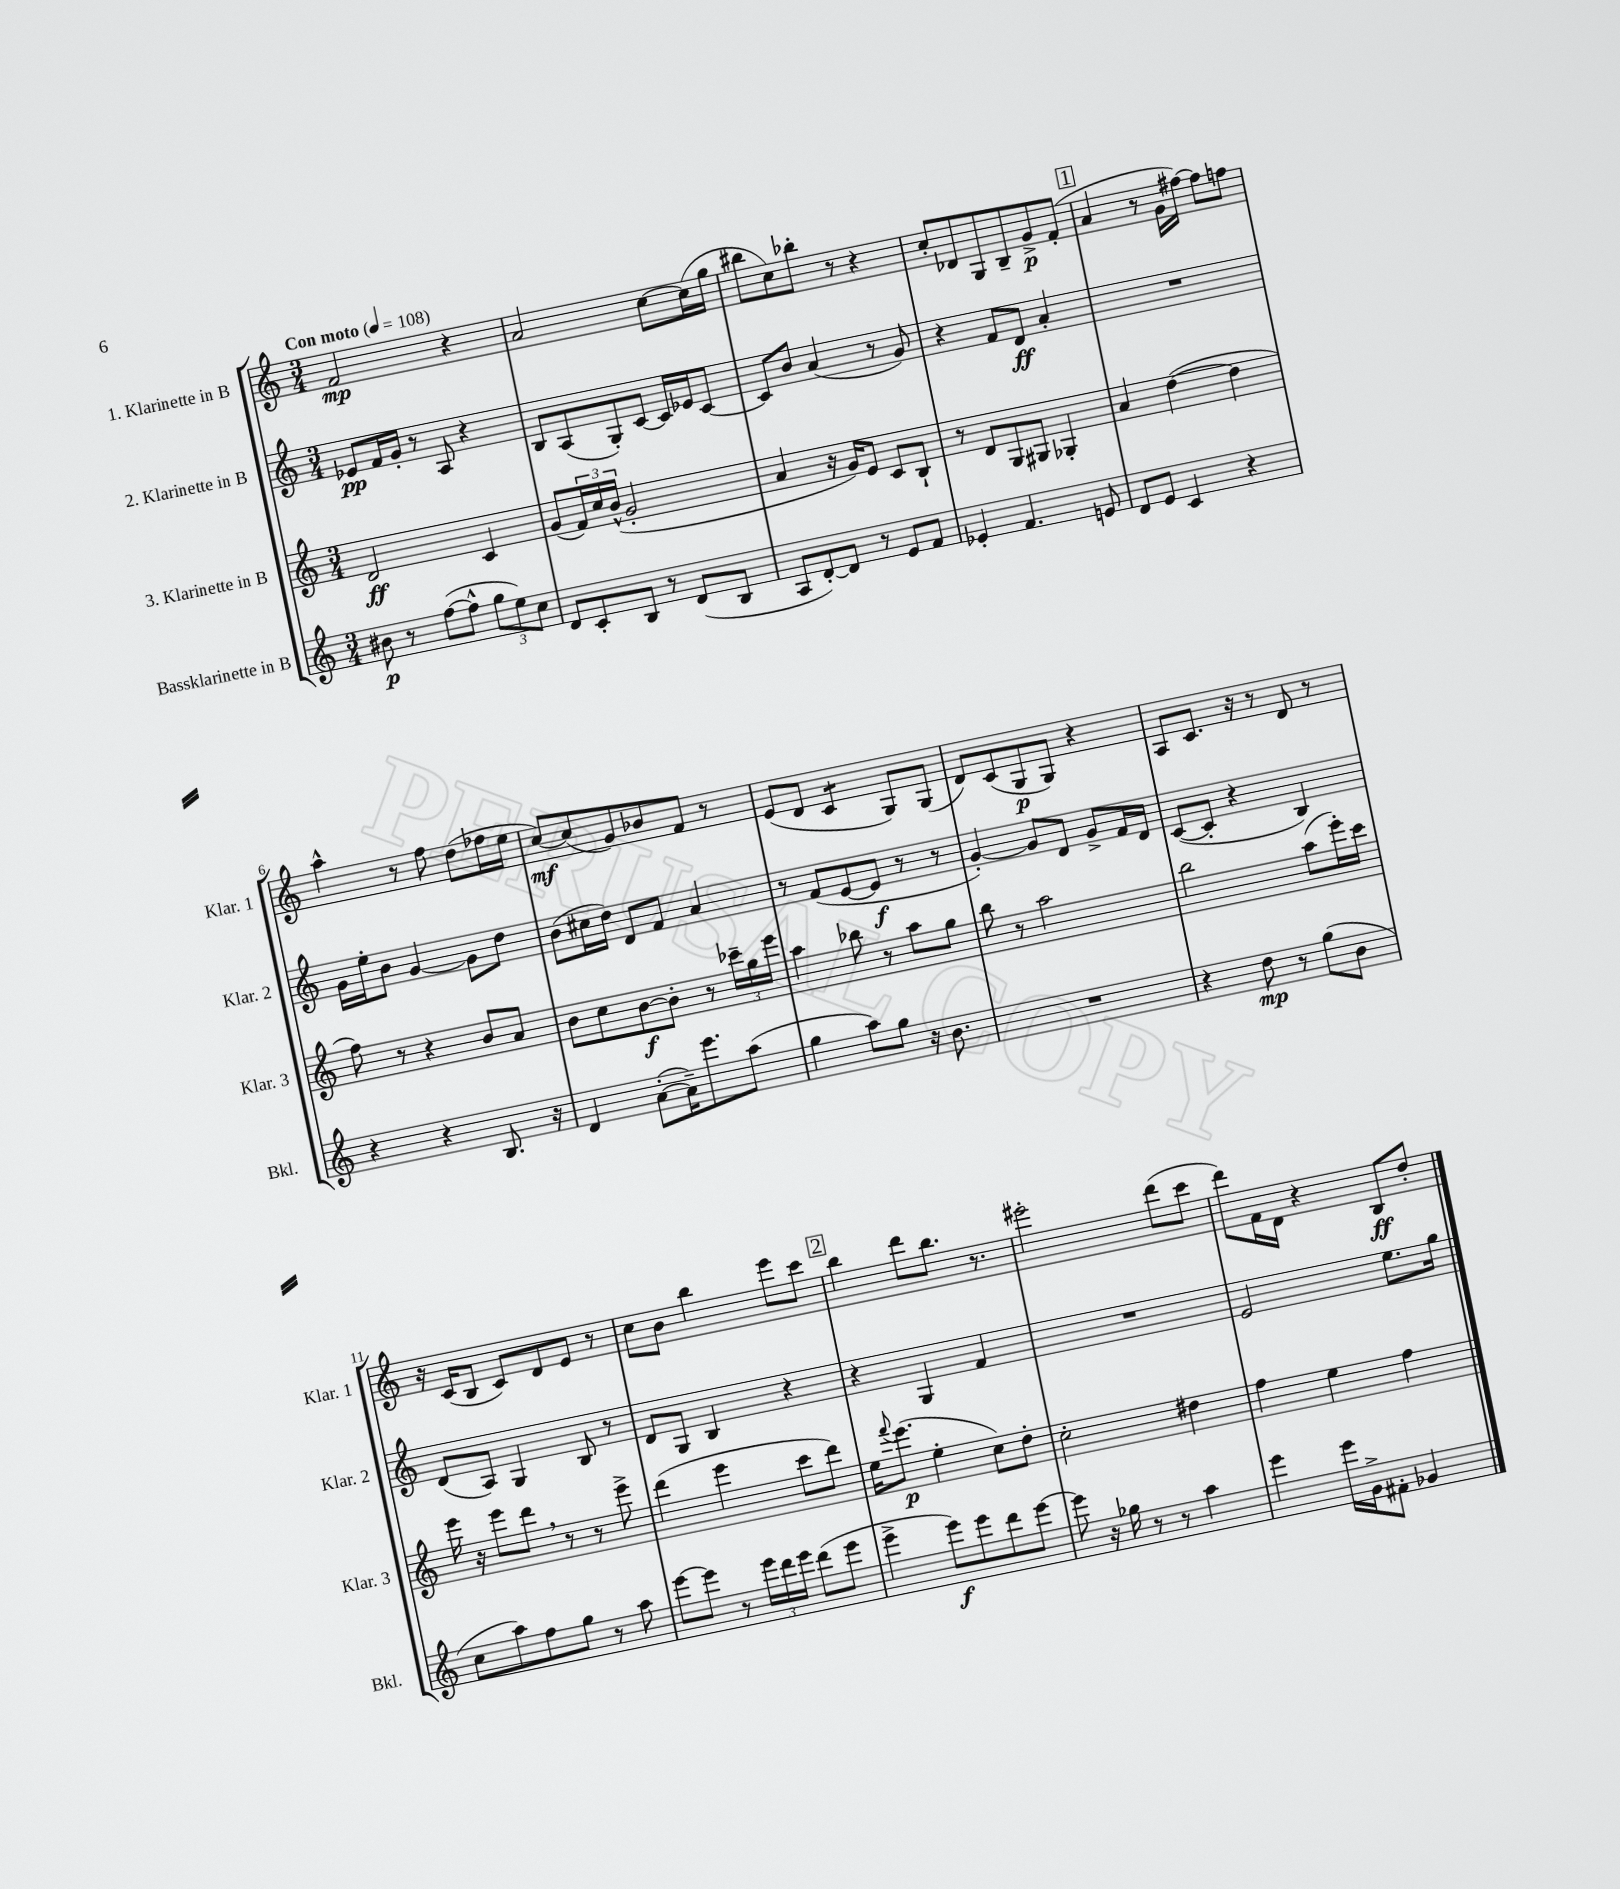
<<
\new StaffGroup <<
\new Staff = "s0" \with { instrumentName = "1. Klarinette in B" shortInstrumentName = "Klar. 1" } {
    \clef treble \key c \major \numericTimeSignature \time 3/4 \tempo "Con moto" 4 = 108
    f'2\mp r4 |
    a'2 c''8~ c''16( g''16 |
    bis''8 c''8) bes''8-. r8 r4 |
    c''8-. des'8 g8 b8-- g'8->\p f'8-.( |
    \mark \markup { \box "1" } a'4 r8 g'16 fis''16~) fis''8 f''8 |
    a''4-^ r8 f''8 d''8( fes''16 e''16 |
    c''8~\mf) c''8( g'8) bes'8 f'8 r8 |
    e'8( d'8 c'4:8 g8) g8( |
    d'8) c'8( g8\p g8) r4 |
    a8 c'8. r16 r8 d'8 r8 |
    r16 c'16( b8 c'8) d'8 e'8 r8 |
    c''8 b'8 b''4 e'''8 c'''8 |
    \mark \markup { \box "2" } b''4 d'''8 b''8. r8. |
    eis'''2-. d'''8( c'''8 |
    d'''8) f'16 d'16 r4 b8\ff d''8-. \bar "|." |
}
\new Staff = "s1" \with { instrumentName = "2. Klarinette in B" shortInstrumentName = "Klar. 2" } {
    \clef treble \key c \major \numericTimeSignature \time 3/4
    ees'8\pp f'16 g'16-. r8 a8 r4 |
    b8 a8( g8-.) c'8~ c'16 ees'16 c'8~ |
    c'8 b'8 a'4( r8 g'8) |
    r4 f'8 d'8\ff a'4-. |
    \mark \markup { \box "1" } R2. |
    g'16 e''16-. b'8 g'4~ g'8 d''8 |
    b'8( cis''16 d''16) d'8 f'8 a'4 |
    r8 f'8( e'8~ e'8\f r8 r8 |
    g'4~-.) g'8 d'8 g'8-> f'16 d'16 |
    c'8~( c'8-. r4 b4) |
    d'8( a8) g4 b8 r8 |
    d'8 g8 b4 r4 |
    \mark \markup { \box "2" } r4 g4 f'4 |
    R2. |
    e'2 e''8. g''16 \bar "|." |
}
\new Staff = "s2" \with { instrumentName = "3. Klarinette in B" shortInstrumentName = "Klar. 3" } {
    \clef treble \key c \major \numericTimeSignature \time 3/4
    d'2\ff c'4 |
    g'8( \tuplet 3/2 { f'16) c''16 b'16-^( } g'2-. |
    a'4 r16 g'16) e'8 c'8 b8-! |
    r8 d'8 g8 gis8 ges4-. |
    \mark \markup { \box "1" } a'4 d''4~( d''4 |
    f''8) r8 r4 b'8 a'8 |
    b'8 c''8 b'8~\f b'8-. r8 \tuplet 3/2 { ces'''16-- g''16 e'''16 } |
    a''4 bes''8 r8 a''8 g''8 |
    b''8 r8 a''2 |
    b''2 a''8( e'''16-.) c'''16 |
    e'''16 r16 e'''8 d'''8 \breathe r8 r8 e'''8-> |
    d'''4( e'''4 c'''8 d'''8) |
    \mark \markup { \box "2" } e''16 \appoggiatura { f'''8 } e'''8.\p( e''4-. c''8) d''8-. |
    c''2-. dis''4 |
    f''4 e''4 f''4 \bar "|." |
}
\new Staff = "s3" \with { instrumentName = "Bassklarinette in B" shortInstrumentName = "Bkl." } {
    \clef treble \key c \major \numericTimeSignature \time 3/4
    bis'8\p r8 f''8~( f''8-^ \tuplet 3/2 { g''8 e''8) c''8 } |
    d'8 c'8-. b8 r8 d'8( b8 |
    a8 d'8~-.) d'8 r8 e'8 f'8 |
    ees'4-. f'4. e'8 |
    \mark \markup { \box "1" } d'8 e'8 c'4 r4 |
    r4 r4 b8. r16 |
    d'4 a'8~-.( a'16--) e'''8. a''8( |
    g''4 a''8) g''8 r16 b'8. |
    R2. |
    r4 d''8\mp r8 g''8( b'8 |
    c''8 a''8) f''8 g''8 r8 a''8 |
    e'''8~ e'''8 r8 \tuplet 3/2 { e'''16 d'''16 e'''16 } d'''8( e'''8 |
    \mark \markup { \box "2" } e'''4-> e'''8\f) e'''8 d'''8 e'''8~ |
    e'''8 r16 ges''16 r8 r8 a''4 |
    e'''4 e'''16 g'16-> fis'8-. ges'4 \bar "|." |
}
>>
>>
